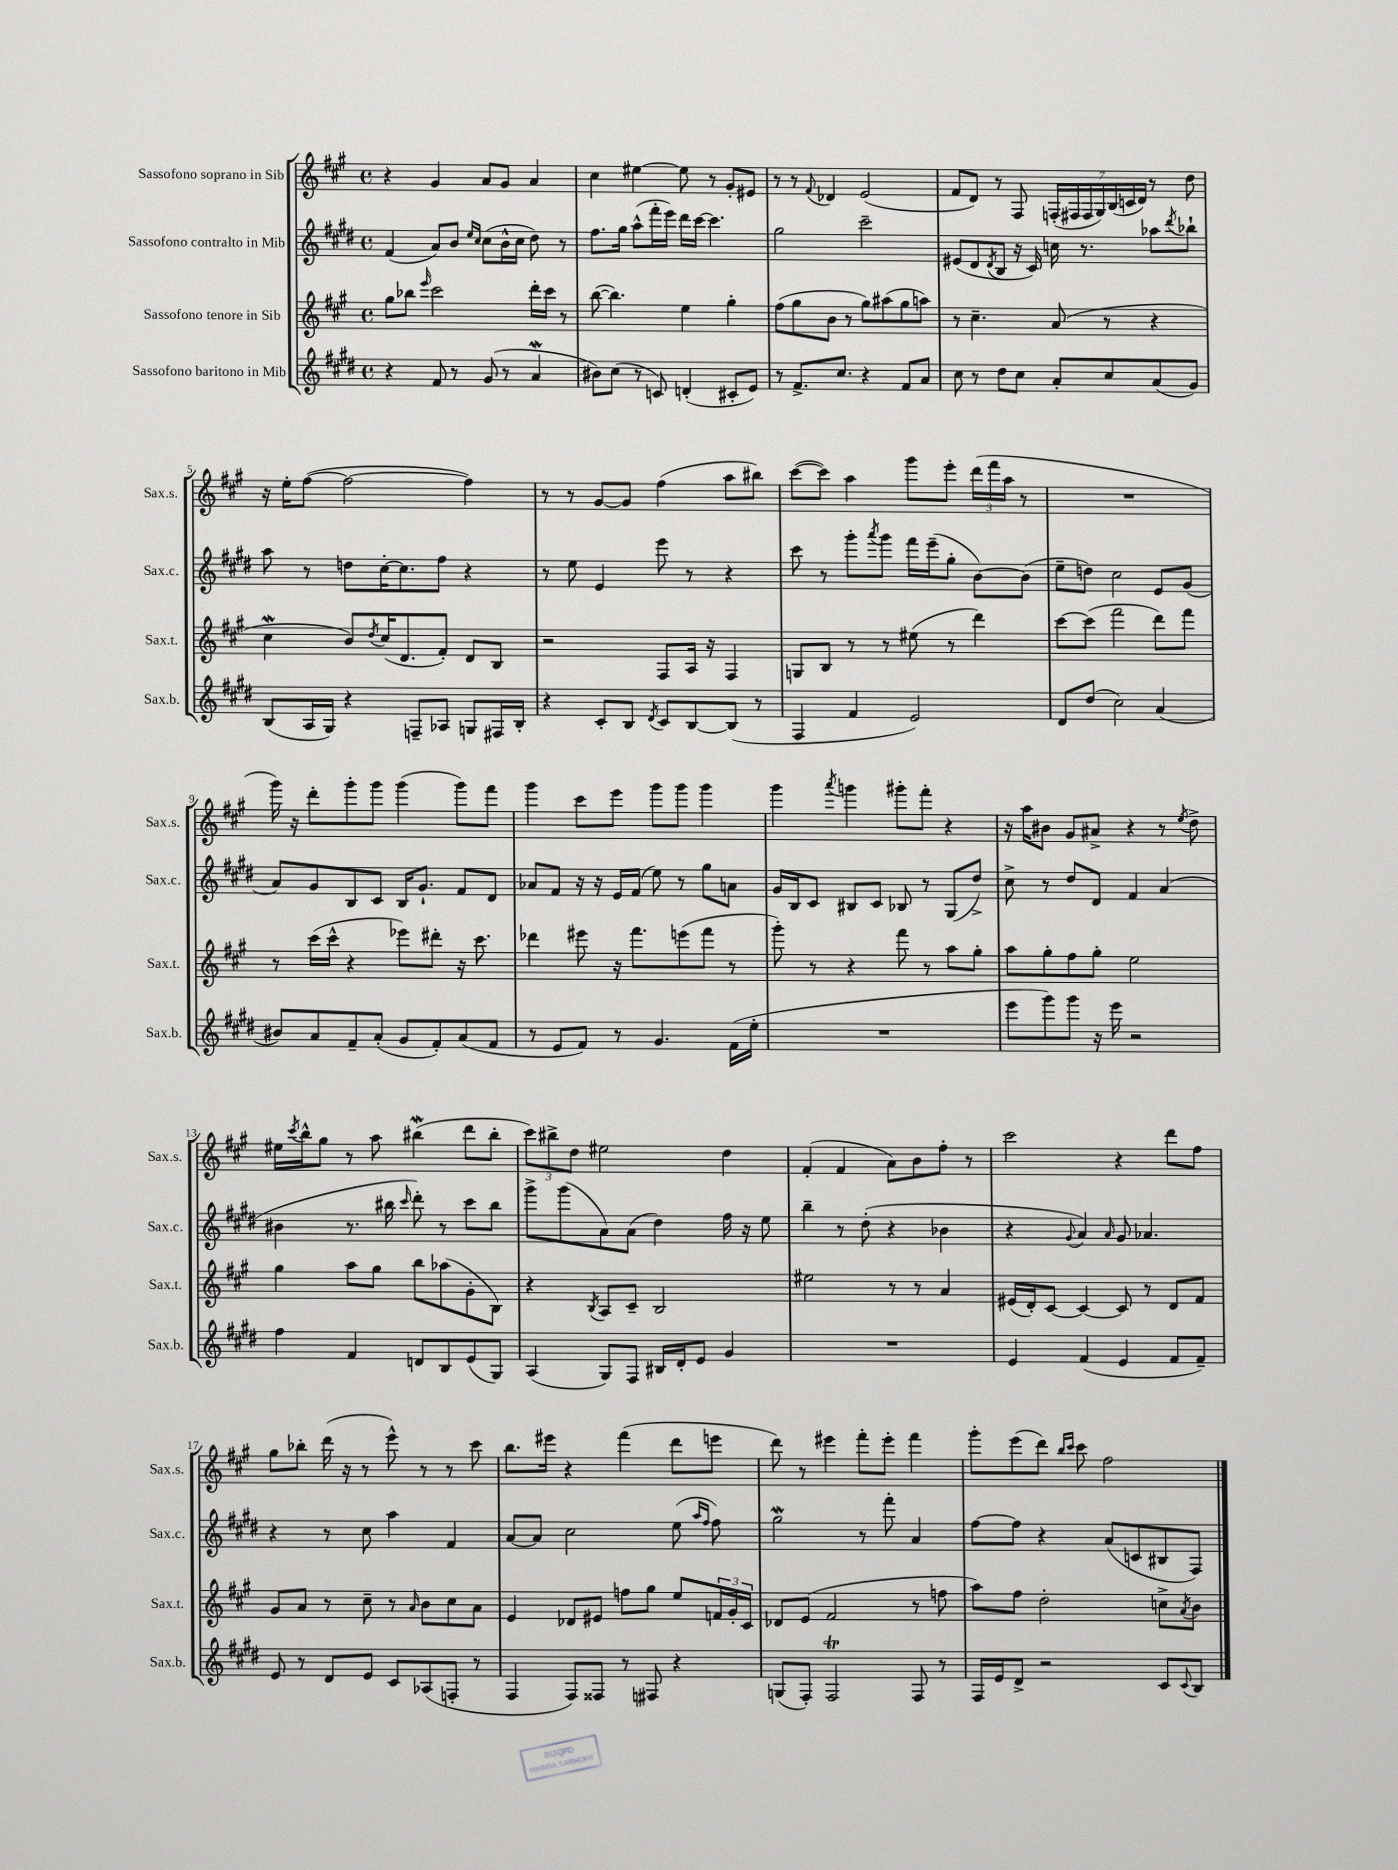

**kern	**kern	**kern	**kern
*staff4	*staff3	*staff2	*staff1
*clefG2	*clefG2	*clefG2	*clefG2
*k[f#c#g#d#]	*k[f#c#g#]	*k[f#c#g#d#]	*k[f#c#g#]
*M4/4	*M4/4	*M4/4	*M4/4
*met(c)	*met(c)	*met(c)	*met(c)
4r	8gg#\L	(4f#/	4r
.	8bb-\J	.	.
.	16qqeee/	.	.
8f#/	2ccc#\	8a/L)	4g#/
8r	.	8b/J	.
.	.	16qqee/LL	.
.	.	16qqcc#/JJ	.
(8g#/	.	(8cc#\L	8a/L
8r	.	16b^^\L	8g#/J
.	.	16cc#\JJ	.
4a/	16ddd'\LL	8dd#\)	4a/
.	16ccc#\JJ	.	.
.	8r	8r	.
=	=	=	=
8b#\L)	([8bb\	8.ff#\L	4cc#\
(8cc#\J	4.bb\])	.	.
.	.	16gg#\Jk	.
8r	.	(8aa^^\L	[4ee#\
8c/)	.	16fff#'\L	.
.	.	16eee\JJ)	.
(4d'/	4ee\	16ddd#\LL	8ee#\]
.	.	[16ccc#\JJ	.
.	.	4.ccc#\]	8r
8c#'/L	4gg#'\	.	8g#'/L
8e/J)	.	.	8e#/J
=	=	=	=
8r	(8ff#\L	2gg#\	8r
8.f#^/L	8gg#\	.	8r
.	.	.	8qqf#/
.	8b\J	.	4d-/
8.cc#/J	.	.	.
.	8r	.	.
4r	8gg#\L)	2ccc#~\	(2e/
.	(8aa#\	.	.
8f#/L	8gg#\	.	.
8a/J	8aa\J)	.	.
=	=	=	=
8cc#\	8r	(8e#/L	8f#/L
8r	4.cc#~\	8d#/	8d/J)
.	.	8qd#/	.
8dd#\L	.	8B/J	8r
8cc#\J	.	16r	8F#/
.	.	16c#/)	.
8a'/L	(8a/	16cc\	(28F'/LL
.	.	.	28F#/
.	.	8.r	.
.	.	.	28F#/
.	.	.	28G#/)
8cc#/	8r	.	.
.	.	.	(28B/
.	.	.	28c/
.	.	.	28d/JJ)
(8a/	4r	8aa-\L	8r
.	.	8qddd#/	.
8g#/J)	.	8bb-`\J	8dd\
=	=	=	=
(8B/L	4cc#\	8aa\	16r
.	.	.	16ee'\LK
16A/L	.	8r	([8ff#\J
16G#/JJ)	.	.	.
4r	8b/L)	8dd\L	2ff#\_
.	8qdd/	.	.
.	(16cc#/K	[16cc#'\K	.
.	8.d/	8.cc#\]	.
8F~/L	.	.	.
8A-/J	8f#'/J)	8ff#\J	.
8G/L	8d/L	4r	4ff#\])
16F#/L	8B/J	.	.
16B'/JJ	.	.	.
=	=	=	=
4r	2r	8r	8r
.	.	8ee\	8r
8c#'/L	.	4e/	[8g#/L
8B/J	.	.	8g#/]J
8qd#/	.	.	.
8c#/L	8F#/L	8eee\	(4ff#\
[8B/	16A/Jk	8r	.
.	16r	.	.
(8B/]J	4F#/	4r	8aa\L
8r	.	.	8bb#\J)
=	=	=	=
4F#/	8G/L	8ccc#\	([8ccc#\L
.	8B/J	8r	8ccc#\]J)
4f#/	8r	8ggg#'\L	4aa\
.	.	8qaaa/	.
.	8r	8ggg#\J	.
2e/)	(8ee#\	16fff#\LL	8ggg#\L
.	.	(16eee~\J	.
.	8r	8gg#'\J	8eee'\J
.	4ddd\)	[8b\L)	(24ddd\LL
.	.	.	24fff#\
.	.	.	24aa\JJ
.	.	(8b\]J	8r
=	=	=	=
8d#/L	[8ccc#\L	8ee~\L	1r
(8dd#/J	(8ccc#\]J	8dd\J)	.
2cc#\)	2fff#\	2cc#\	.
(4a/	8ddd\L)	8e/L	.
.	8fff#\J	(8g#/J	.
=	=	=	=
8b#/L)	8r	8a/L)	16ggg#\)
.	.	.	16r
8a/	(16ccc#\LL	8g#/	8ddd'\L
.	16ccc#^^\JJ	.	.
8f#~/	4r	8B/	8ggg#'\
(8a'/J	.	8c#/J	8ggg#\J
8g#/L	8eee-\L)	16B/LK	(4ggg#\
.	.	8.g#`/J	.
8f#'/)	8ddd#'\J	.	.
(8a/	16r	8f#/L	8ggg#\L)
.	8.ccc#\	.	.
8f#/J	.	8d#/J	8fff#\J
=	=	=	=
8r	4ddd-\	8a-/L	4ggg#\
8e/L	.	8f#/J	.
8f#/J)	8eee#\	16r	8ccc#\L
.	.	16r	.
8r	16r	16e/LL	8eee\J
.	8.fff#\L	(16f#/JJ	.
4.g#/	.	8ee\)	8ggg#\L
.	(8eee\	8r	8ggg#\J
.	8fff#\J	8gg#\L	4ggg#\
(16f#\LL	8r	8a\J	.
16ee'\JJ	.	.	.
=	=	=	=
1r	8ggg#'\)	16g#/LL	4ggg#\
.	.	16B/J	.
.	8r	8c#/J	.
.	.	.	8qaaa/
.	4r	8B#/L	4ggg\
.	.	8c#/J	.
.	8fff#\	8B-/	8ggg#'\L
.	8r	8r	8fff#'\J
.	8aa\L	(8G#/L	4r
.	8gg#'\J	8dd#^/J)	.
=	=	=	=
8eee\L	8aa\L	8cc#^\	16r
.	.	.	16aa\LK
8ggg#\)	8gg#'\	8r	8b#\J
8ggg#\J	8ff#\	8dd#/L	8g#/L
16r	8gg#'\J	8d#/J	8a#^/J
16eee\	.	.	.
2r	2ee\	4f#/	4r
.	.	(4a/	8r
.	.	.	8qee/
.	.	.	8dd^\
=	=	=	=
4ff#\	4gg#\	4b#\	16ee#\LL
.	.	.	8qccc#/
.	.	.	16bb^^\J
.	.	.	8gg#\J
4f#/	8aa\L	8.r	8r
.	8gg#\J	.	8aa\
.	.	16bb#\	.
.	.	16qqccc#/	.
8d/L	8bb\L	8ddd#'\)	(4bb#\
8B/	(8aa-\	8r	.
(8e/	8g#'\	8ccc#\L	8ddd\L
8G#/J)	8B\J)	8bb#\J	8bb#'\J
=	=	=	=
(4A/	4r	8ggg#^\L	12ccc#\L)
.	.	.	12bb#^\
.	.	(8ggg#\	.
.	.	.	12dd\J
.	8qB/	.	.
8G#/L)	8A/L	8a\)	2ee#\
8F#/J	8c#~/J	(8a\J	.
16B#/LL	2B/	4dd#\)	.
16d#'/J	.	.	.
8e/J	.	.	.
4g#/	.	16ff#\	4dd\
.	.	16r	.
.	.	8ee\	.
=	=	=	=
1r	2ee#\	4bb~\	(4f#'/
.	.	8r	4f#/
.	.	(8dd#'\	.
.	8r	4r	8a\L)
.	8r	.	8b\
.	4a/	4b-\	8ff#'\J
.	.	.	8r
=	=	=	=
4e/	(16e#/LL	4r	2ccc#\
.	16d'/J)	.	.
.	[8c#/J	.	.
.	.	8qqg#/	.
(4f#/	4c#/_	4a/)	.
.	.	16qqa/	.
4e/	8c#/]	8g#/	4r
.	8r	4.a-/	.
8f#/L	8d/L	.	8ddd\L
8f#~/J)	8f#/J	.	8ff#\J
=	=	=	=
8e/	8g#/L	4r	8gg#\L
8r	8a/J	.	8bb-'\J
8d#/L	8r	8r	(16ddd\
.	.	.	16r
8e/J	8cc#~\	8cc#\	8r
8c#/L	8r	4aa\	8eee^^\)
.	16qqa/	.	.
(8A-/	8b\L	.	8r
8F'/J	8cc#\	4f#/	8r
8r	8a\J	.	8ccc#\
=	=	=	=
4F#/	4e/	[8a/L	8.bb\L
.	.	8a/]J	.
.	.	.	16eee#\Jk
8F#/L)	8d-/L	2cc#\	4r
8F##/J	8e#/J	.	.
8r	8ff\L	.	(4fff#\
8F#/	8gg#\J	.	.
4r	8ee/L	(8ee\	8ddd\L
.	.	16qqaa/LL	.
.	.	16qqff#/JJ	.
.	24f/L	8ff#\)	8eee\J
.	24g#'/	.	.
.	24c#/JJ	.	.
=	=	=	=
(8G/L	8d-/L	2gg#\	8ddd\)
8F#'/J)	(8e/J	.	8r
2F#/	2f#/	.	4eee#\
.	.	8r	8fff#'\L
.	.	8fff#'\	8eee#'\J
8F#/	8r	4a/	4fff#\
8r	8ff\	.	.
=	=	=	=
16F#/LL	8aa\L)	[8ff#\L	8ggg#'\L
16e/J	.	.	.
8d#^/J	8ff#\J	8ff#\]J	(8eee\
2r	2dd'\	4r	8ddd\J)
.	.	.	16qqbb/LL
.	.	.	16qqccc#/JJ
.	.	.	8ccc#\
.	.	(8a/L	2ff#\
.	.	8c/	.
8c#/L	8cc^\L	8B#/	.
8qqc#/	8qa/	.	.
8B/J	8b\J	8F#/J)	.
==	==	==	==
*-	*-	*-	*-
